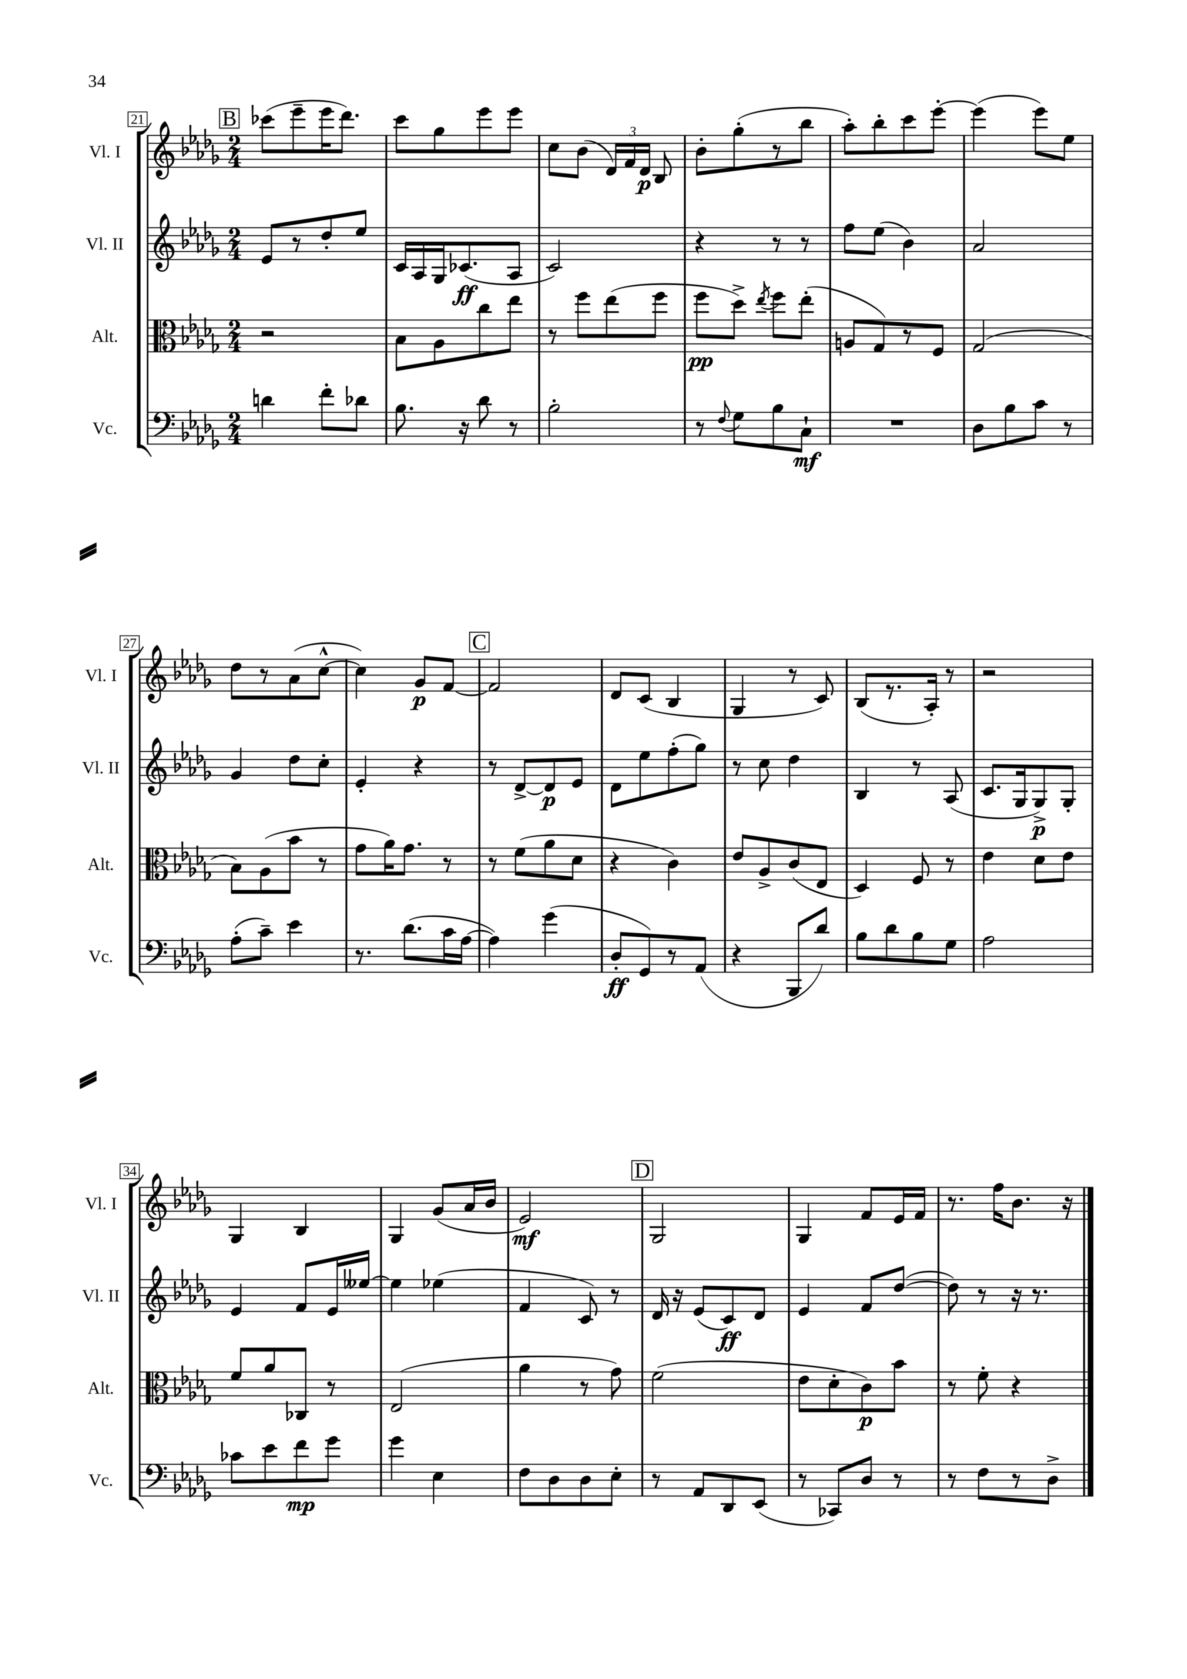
<<
\new StaffGroup <<
\new Staff = "s0" \with { instrumentName = "Vl. I" shortInstrumentName = "Vl. I" } {
    \clef treble \key des \major \numericTimeSignature \time 2/4
    \autoBeamOff \mark \markup { \box "B" } ces'''8[( ees'''8-- ees'''16 des'''8.]) |
    c'''8[ ges''8 ees'''8 ees'''8] |
    c''8[ bes'8]( \tuplet 3/2 { des'16[) f'16 des'16]\p } bes8 |
    bes'8[-. ges''8-.( r8 bes''8] |
    aes''8[-.) bes''8-. c'''8 ees'''8]~-. |
    ees'''4( ees'''8[) ees''8] |
    des''8[ r8 aes'8( c''8]~-^ |
    c''4) ges'8[\p f'8]~ |
    \mark \markup { \box "C" } f'2 |
    des'8[ c'8]( bes4 |
    ges4 r8 c'8) |
    bes8[( r8. aes16]-.) r8 |
    r2 |
    ges4 bes4 |
    ges4 ges'8[( aes'16 bes'16] |
    ees'2\mf) |
    \mark \markup { \box "D" } ges2 |
    ges4 f'8[ ees'16 f'16] |
    r8. f''16[ bes'8.] r16 \bar "|." |
}
\new Staff = "s1" \with { instrumentName = "Vl. II" shortInstrumentName = "Vl. II" } {
    \clef treble \key des \major \numericTimeSignature \time 2/4
    \autoBeamOff \mark \markup { \box "B" } ees'8[ r8 des''8-. ees''8] |
    c'16[ aes16 ges16 ces'8.\ff( aes8] |
    c'2) |
    r4 r8 r8 |
    f''8[ ees''8]( bes'4) |
    aes'2 |
    ges'4 des''8[ c''8]-. |
    ees'4-. r4 |
    \mark \markup { \box "C" } r8 des'8[~-> des'8\p ees'8] |
    des'8[ ees''8 f''8-.( ges''8]) |
    r8 c''8 des''4 |
    bes4 r8 aes8( |
    c'8.[ ges16 ges8->\p) ges8]-. |
    ees'4 f'8[ ees'16 eeses''16]~ |
    eeses''4 ees''4( |
    f'4 c'8) r8 |
    \mark \markup { \box "D" } des'16 r16 ees'8[( c'8\ff) des'8] |
    ees'4 f'8[ des''8]~( |
    des''8) r8 r16 r8. \bar "|." |
}
\new Staff = "s2" \with { instrumentName = "Alt." shortInstrumentName = "Alt." } {
    \clef alto \key des \major \numericTimeSignature \time 2/4
    \autoBeamOff \mark \markup { \box "B" } r2 |
    bes8[ aes8 c''8 ees''8] |
    r8 f''8[ ees''8( f''8] |
    f''8[\pp des''8]->) \acciaccatura { ees''8 } f''8[ ees''8]-.( |
    a8[ ges8) r8 f8] |
    ges2( |
    bes8[) aes8( bes'8] r8 |
    ges'8[ aes'16) ges'8.] r8 |
    \mark \markup { \box "C" } r8 f'8[( aes'8 des'8] |
    r4 c'4) |
    ees'8[ aes8-> c'8( ees8] |
    des4) f8 r8 |
    ees'4 des'8[ ees'8] |
    f'8[ aes'8 ces8] r8 |
    ees2( |
    aes'4 r8 ges'8) |
    \mark \markup { \box "D" } f'2( |
    ees'8[ des'8-. c'8\p) bes'8] |
    r8 f'8-. r4 \bar "|." |
}
\new Staff = "s3" \with { instrumentName = "Vc." shortInstrumentName = "Vc." } {
    \clef bass \key des \major \numericTimeSignature \time 2/4
    \autoBeamOff \mark \markup { \box "B" } d'4 f'8[-. des'8] |
    bes8. r16 des'8 r8 |
    bes2-. |
    r8 \appoggiatura { f8 } ges8[ bes8 c8]-!\mf |
    R2 |
    des8[ bes8 c'8] r8 |
    aes8[-.( c'8]--) ees'4 |
    r8. des'8.[( c'16 aes16]~ |
    \mark \markup { \box "C" } aes4) ges'4( |
    des8[-.\ff ges,8) r8 aes,8]( |
    r4 bes,,8[ des'8]) |
    bes8[ des'8 bes8 ges8] |
    aes2 |
    ces'8[ ees'8 f'8\mp ges'8] |
    ges'4 ees4 |
    f8[ des8 des8 ees8]-. |
    \mark \markup { \box "D" } r8 aes,8[ des,8 ees,8]( |
    r8 ces,8[) des8] r8 |
    r8 f8[ r8 des8]-> \bar "|." |
}
>>
>>
\layout { \context { \Score currentBarNumber = #21 \override BarNumber.stencil = #(make-stencil-boxer 0.1 0.3 ly:text-interface::print) } }
